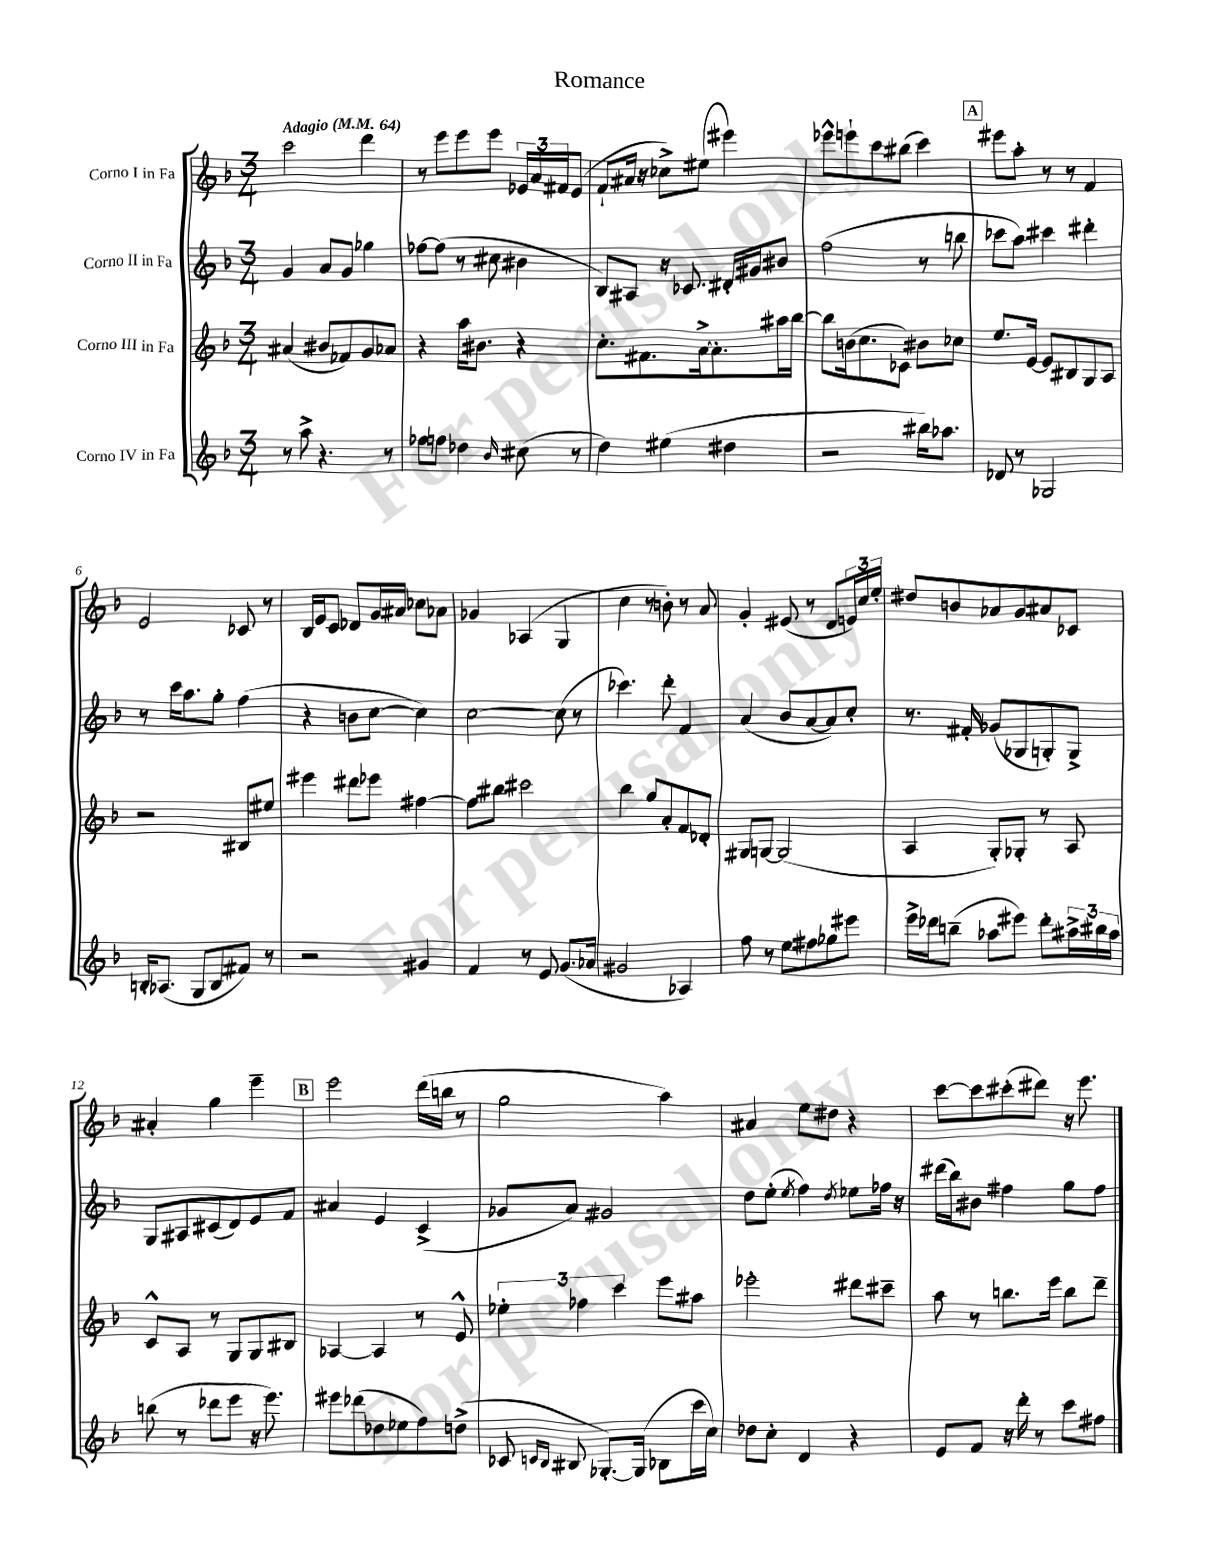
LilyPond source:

\header { title = "Romance" }
<<
\new StaffGroup <<
\new Staff = "s0" \with { instrumentName = "Corno I in Fa" } {
    \clef treble \key f \major \numericTimeSignature \time 3/4 \tempo "Adagio" 4 = 64
    c'''2 d'''4 |
    r8 e'''8 e'''8 e'''8 \tuplet 3/2 { ees'16 a'16 fis'16 } ees'8( |
    f'8-! ais'16 r16 ces''8->) eis''8( eis'''4) |
    ees'''8-^ e'''8-! c'''8 bis''8( c'''4) |
    \mark \markup { \box "A" } eis'''8 a''8-. r8 r8 f'4 |
    e'2 ces'8 r8 |
    bes16 e'16 c'8 des'8 g'16 ais'16 ces''8 aes'8 |
    ges'4 aes4( g4 |
    c''4 r8 b'8-.) r8 a'8 |
    g'4-. eis'8( r8 d'8 \tuplet 3/2 { e'16) c''16 e''16-. } |
    dis''8 b'8 aes'8 g'8 ais'8 ces'8 |
    ais'4-. g''4 e'''4-- |
    \mark \markup { \box "B" } e'''2 d'''16( b''16 r8 |
    g''2 a''4) |
    ais'4 e''8 dis''8 r4 |
    c'''8~ c'''8 cis'''8-.( dis'''8) r16 e'''8. \bar "|." |
}
\new Staff = "s1" \with { instrumentName = "Corno II in Fa" } {
    \clef treble \key f \major \numericTimeSignature \time 3/4
    g'4 a'8 g'8 ges''4 |
    fes''8~ fes''8( r8 cis''8 bis'4 |
    bes8) ais8 r16 ces'8. dis'16-. gis'16 bis'8 |
    f''2( r8 b''8 |
    \mark \markup { \box "A" } ces'''8 a''8) cis'''4 dis'''4-. |
    r8 c'''16 a''8. g''8-. f''4( |
    r4 b'8 c''8~ c''4) |
    c''2~ c''8( r8 |
    ces'''4.) d'''8-. f'4 |
    a'4( bes'8 a'8~ a'8) c''8-. |
    r8. fis'16-. ges'8( ges8 g8-.) g8-> |
    g8 ais8 cis'8( d'8) e'8 f'8 |
    \mark \markup { \box "B" } ais'4 e'4 c'4->( |
    ges'8 a'8) gis'2 |
    d''8 e''8-.( \acciaccatura { e''8 } f''4) \acciaccatura { d''8 } ees''8 fes''16 r16 |
    dis'''16( bes''16) bis'8 fis''4 g''8 fis''8 \bar "|." |
}
\new Staff = "s2" \with { instrumentName = "Corno III in Fa" } {
    \clef treble \key f \major \numericTimeSignature \time 3/4
    ais'4( bis'8 fes'8) g'8 aes'8 |
    r4 a''16 bis'8. r4 |
    c''8.-. fis'8. a'16~-> a'8.-. ais''16 bes''16~ |
    bes''8 b'16( c''8. ces'8) bis'8 ces''8 |
    \mark \markup { \box "A" } e''8. e'16~ e'8 bis8 g8 a8 |
    r2 bis8 eis''8 |
    eis'''4 dis'''8 ees'''8 fis''4~ |
    fis''8 bis''8 cis'''2 |
    bes''4 g''8 a'8-. f'8 des'8-. |
    gis8 g8~ g2( |
    a4 g8-.) ges8-. r8 a8 |
    c'8-^ a8 r8 g8 g8 bis8 |
    \mark \markup { \box "B" } aes4~ aes4 r8 e'8-^ |
    \tuplet 3/2 { ees''4-. fes''4 c'''4 } e'''8 ais''8 |
    ees'''2-. dis'''8 cis'''8-- |
    a''8 r8 b''8. e'''16 b''8 d'''8-- \bar "|." |
}
\new Staff = "s3" \with { instrumentName = "Corno IV in Fa" } {
    \clef treble \key f \major \numericTimeSignature \time 3/4
    r8 a''8-> r4. r8 |
    fes''8 f''8 des''4 \grace { bes'16 } cis''8( r8 |
    d''4) eis''4( dis''4 |
    r2 bis''16) aes''8. |
    \mark \markup { \box "A" } des'8 r8 ges2 |
    b16-. aes8.( g8 b8 fis'8) r8 |
    r2 gis'4 |
    f'4 r8 e'8 g'8.( aes'16 |
    gis'2 aes4) |
    f''8 r8 e''8 fis''8 ges''8 eis'''8 |
    e'''16-> des'''16 b''8--( aes''8 eis'''8) des'''8-. \tuplet 3/2 { ais''16-> bis''16 ais''16 } |
    b''8( r8 des'''8 e'''8 r16 e'''8.) |
    \mark \markup { \box "B" } eis'''8 des'''8( des''8 ees''8 f''8) d''8->( |
    ces'8 \grace { c'16 bes16 } bis8 ges8.~-.) ges16( bes8 c'''16 c''16) |
    des''8 c''8-. d'4 r4 |
    e'8 f'8 r16 d'''16-. r8 c'''8 fis''8 \bar "|." |
}
>>
>>
